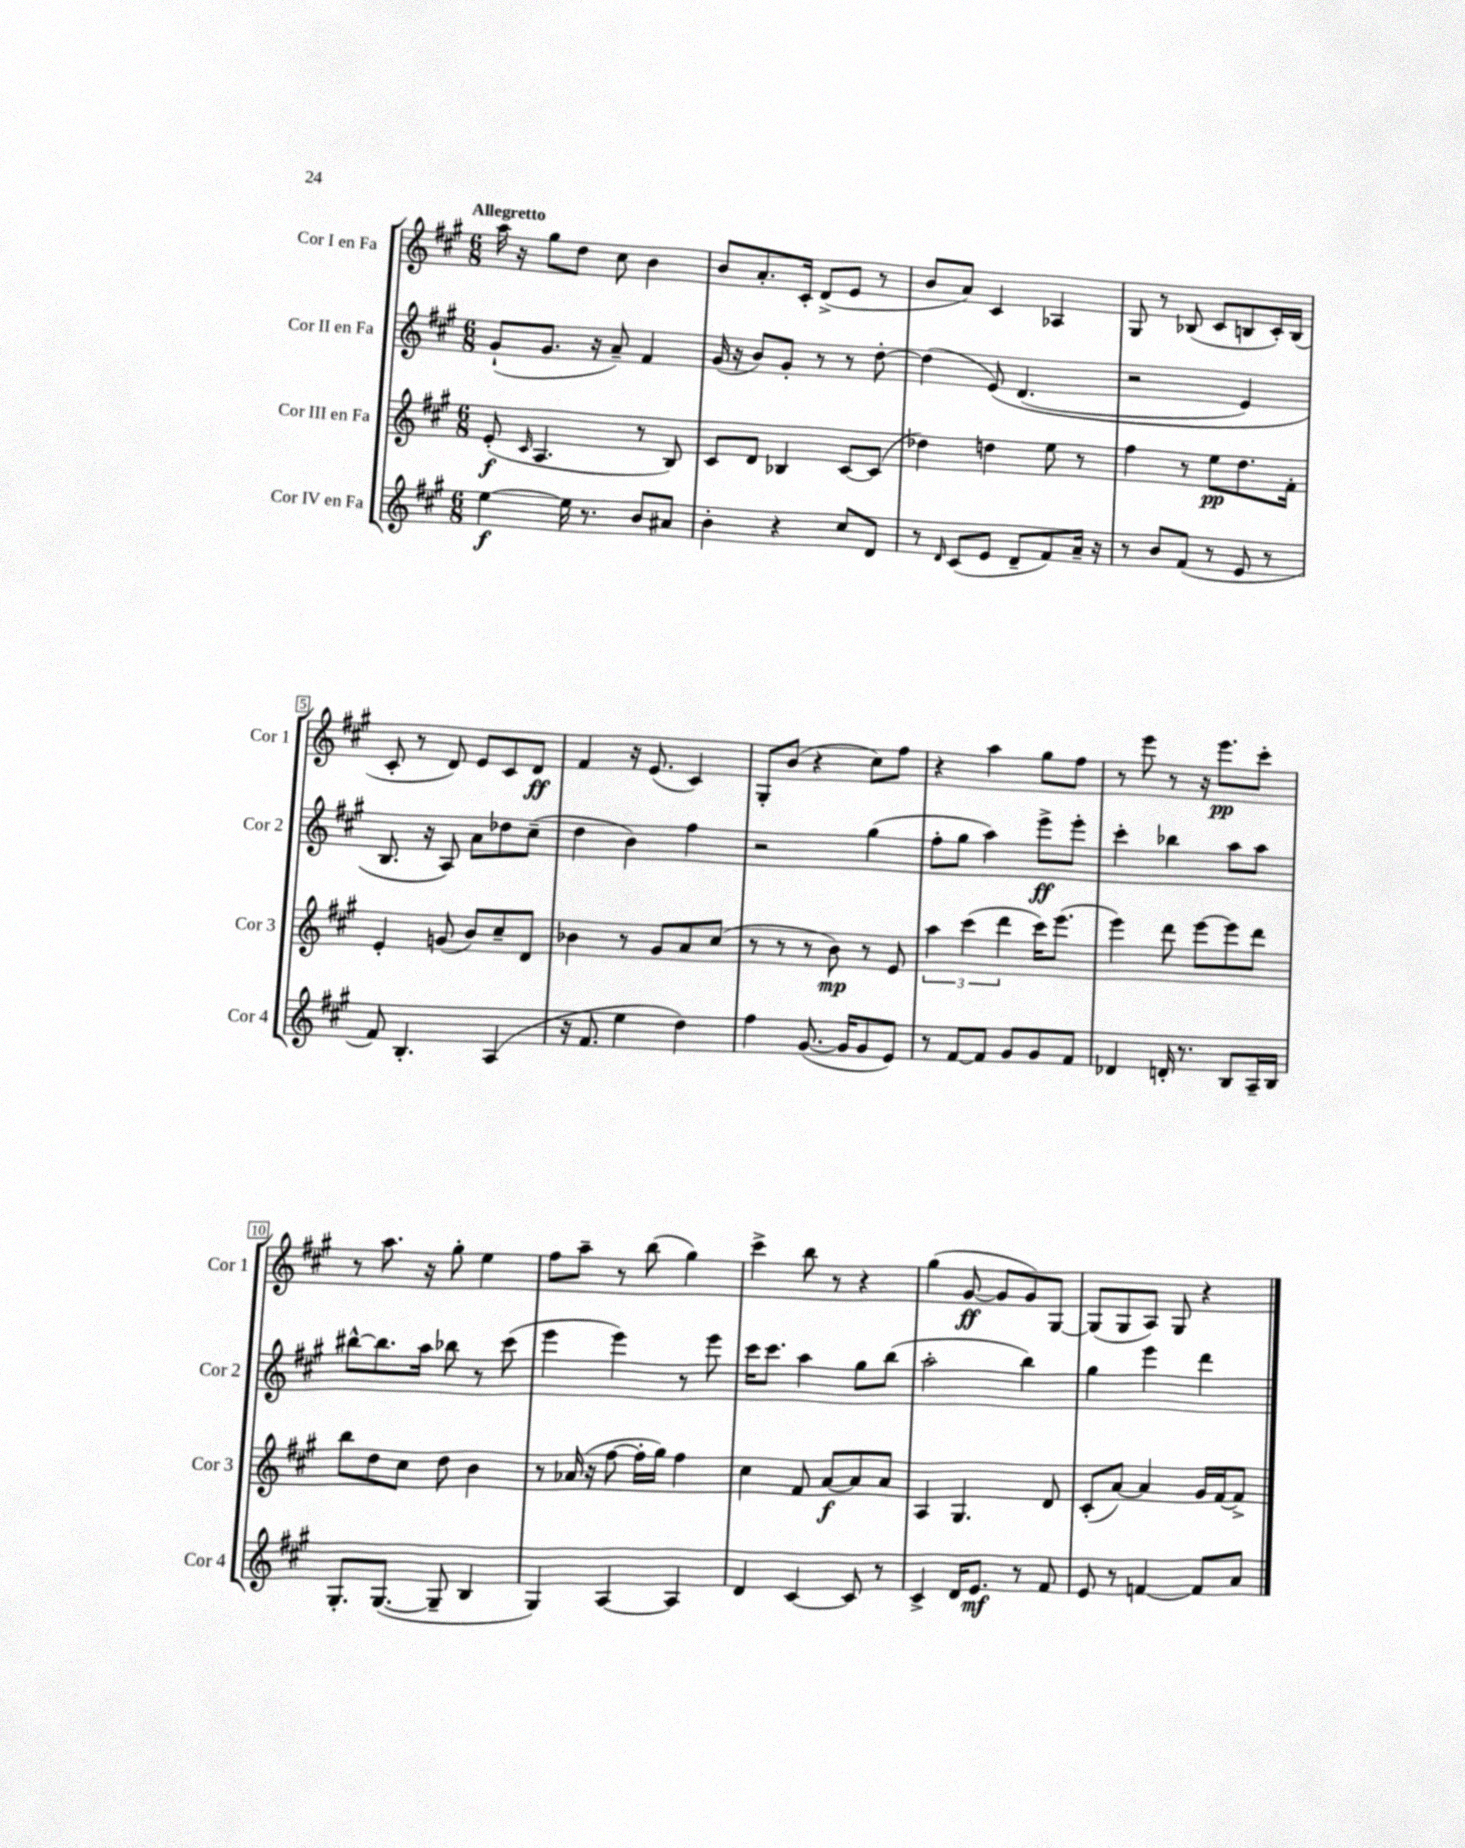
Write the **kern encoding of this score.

**kern	**dynam	**kern	**dynam	**kern	**dynam	**kern	**dynam
*part4	*part4	*part3	*part3	*part2	*part2	*part1	*part1
*staff4	*staff4	*staff3	*staff3	*staff2	*staff2	*staff1	*staff1
*I"Cor IV en Fa	*	*I"Cor III en Fa	*	*I"Cor II en Fa	*	*I"Cor I en Fa	*
*I'Cor 4	*	*I'Cor 3	*	*I'Cor 2	*	*I'Cor 1	*
*clefG2	*	*clefG2	*	*clefG2	*	*clefG2	*
*k[f#c#g#]	*	*k[f#c#g#]	*	*k[f#c#g#]	*	*k[f#c#g#]	*
*M6/8	*	*M6/8	*	*M6/8	*	*M6/8	*
=1	=1	=1	=1	=1	=1	=1	=1
!	!	!	!	!	!	!LO:TX:a:B:t=Allegretto	!
[4ee\	f	(8e'/	f	(8g#`/L	.	16aa\	.
.	.	.	.	.	.	16r	.
.	.	16qqc#/	.	.	.	.	.
.	.	4.A/	.	8.g#/J	.	8gg#\L	.
16ee\]	.	.	.	.	.	8dd\J	.
8.r	.	.	.	16r	.	.	.
.	.	.	.	8a~/)	.	8cc#\	.
8b/L	.	8r	.	4f#/	.	4b\	.
8a#X/J	.	8B/)	.	.	.	.	.
=2	=2	=2	=2	=2	=2	=2	=2
4b'\	.	8c#/L	.	(16g#/	.	8b/L	.
.	.	.	.	16r	.	.	.
.	.	8d/J	.	8b/L)	.	8.a'/	.
4r	.	4B-X/	.	8g#'/J	.	.	.
.	.	.	.	.	.	16c#'/Jk	.
.	.	.	.	8r	.	(8d^/L	.
8cc#/L	.	[8c#/L	.	8r	.	8e/J	.
8d/J	.	(8c#/J]	.	[8dd'\	.	8r	.
=3	=3	=3	=3	=3	=3	=3	=3
8r	.	4dd-X\)	.	(4dd\]	.	8b/L	.
16qqd/	.	.	.	.	.	.	.
(8c#/L	.	.	.	.	.	8a/J)	.
8e/J	.	4ddn\	.	(8e/)	.	4c#/	.
8d~/L	.	.	.	(4.d/	.	.	.
8f#/)	.	8ee\	.	.	.	4A-X/	.
16a~/Jk	.	8r	.	.	.	.	.
16r	.	.	.	.	.	.	.
=4	=4	=4	=4	=4	=4	=4	=4
8r	.	4ff#\	.	2r	.	8G#/	.
8b/L	.	.	.	.	.	8r	.
(8f#/J	.	8r	.	.	.	(8B-X/	.
8r	.	8ee\L	pp	.	.	8c#/L	.
8e/	.	8.dd\	.	4e/)	.	8Bn/	.
8r	.	.	.	.	.	16c#'/L)	.
.	.	16f#'\Jk	.	.	.	(16B/JJ	.
!!LO:LB:g=z
=5	=5	=5	=5	=5	=5	=5	=5
8f#/)	.	4e'/	.	8.B/	.	8c#'/	.
4.B'/	.	.	.	.	.	8r	.
.	.	.	.	16r	.	.	.
.	.	(8gn/	.	8A/)	.	8d/)	.
.	.	8b/L)	.	8a\L	.	8e/L	.
(4A/	.	8cc#~/	.	8dd-X\	.	8c#/	.
.	.	8d/J	.	(8cc#~\J	.	8d/J	ff
=6	=6	=6	=6	=6	=6	=6	=6
16r	.	4b-X\	.	4dd\	.	4f#/	.
8.f#/	.	.	.	.	.	.	.
4ee\	.	8r	.	4b\)	.	16r	.
.	.	.	.	.	.	(8.e/	.
.	.	8g#/L	.	.	.	.	.
4dd\)	.	8a/	.	4ff#\	.	4c#/)	.
.	.	(8cc#/J	.	.	.	.	.
=7	=7	=7	=7	=7	=7	=7	=7
4ff#\	.	8r	.	2r	.	8G#'/L	.
.	.	8r	.	.	.	(8b/J	.
([8.g#/	.	8r	.	.	.	4r	.
.	.	8b\)	mp	.	.	.	.
16g#/KL]	.	.	.	.	.	.	.
8g#/	.	8r	.	(4gg#\	.	8cc#\L)	.
8e/J)	.	8e/	.	.	.	8ff#\J	.
=8	=8	=8	=8	=8	=8	=8	=8
8r	.	6aa\	.	8ff#'\L	.	4r	.
[8f#/L	.	.	.	8gg#\J	.	.	.
.	.	(6ccc#\	.	.	.	.	.
8f#/J]	.	.	.	4aa\)	.	4aa\	.
.	.	6ddd\	.	.	.	.	.
8g#/L	.	.	.	.	.	.	.
8g#/	.	16ccc#\KL)	.	8eee^\L	ff	8gg#\L	.
.	.	(8.eee\J	.	.	.	.	.
8f#/J	.	.	.	8eee'\J	.	8ff#\J	.
=9	=9	=9	=9	=9	=9	=9	=9
4d-X/	.	4eee\)	.	4ccc#'\	.	8r	.
.	.	.	.	.	.	8eee\	.
16dn'/	.	8ddd\	.	4bb-X\	.	8r	.
8.r	.	.	.	.	.	.	.
.	.	[8eee\L	.	.	.	16r	.
.	.	.	.	.	.	8.eee\L	pp
8B/L	.	8eee\]	.	8aa\L	.	.	.
16A~/L	.	8ddd\J	.	8aa\J	.	8ccc#'\J	.
16B/JJ	.	.	.	.	.	.	.
!!LO:LB:g=z
=10	=10	=10	=10	=10	=10	=10	=10
8.G#'/L	.	8bb\L	.	[8bb#X^^\L	.	8r	.
.	.	8dd\	.	8.bb#\]	.	8.aa\	.
([8.G#/J	.	.	.	.	.	.	.
.	.	8cc#\J	.	.	.	.	.
.	.	.	.	16aa\Jk	.	16r	.
8G#~/]	.	8dd\	.	8bb-X\	.	8gg#'\	.
4B/	.	4b\	.	8r	.	4ee\	.
.	.	.	.	(8ccc#\	.	.	.
=11	=11	=11	=11	=11	=11	=11	=11
4G#/)	.	8r	.	4eee\	.	8ff#\L	.
.	.	(16a-X/	.	.	.	8aa~\J	.
.	.	16r	.	.	.	.	.
[4A/	.	[8ff#\	.	4eee\)	.	8r	.
.	.	16ff#'\LL]	.	.	.	(8bb\	.
.	.	16gg#\JJ)	.	.	.	.	.
4A/]	.	4ff#\	.	8r	.	4gg#\)	.
.	.	.	.	8eee\	.	.	.
=12	=12	=12	=12	=12	=12	=12	=12
4d/	.	4cc#\	.	16ccc#\KL	.	4ccc#^\	.
.	.	.	.	8.ccc#\J	.	.	.
[4c#/	.	8f#/	.	4aa\	.	8bb\	.
.	.	[8a/L	f	.	.	8r	.
8c#/]	.	8a/]	.	8gg#\L	.	4r	.
8r	.	8a/J	.	(8bb\J	.	.	.
=13	=13	=13	=13	=13	=13	=13	=13
4c#^/	.	4A/	.	2aa'\	.	(4gg#\	.
16d/KL	.	4.G#/	.	.	.	[8g#/	ff
8.e/J	mf	.	.	.	.	.	.
.	.	.	.	.	.	8g#/L]	.
8r	.	.	.	4bb\)	.	8g#/)	.
8f#/	.	8d/	.	.	.	[8G#/J	.
=14	=14	=14	=14	=14	=14	=14	=14
8e/	.	(8c#'/L	.	4gg#\	.	(8G#/L]	.
8r	.	[8a/J)	.	.	.	8G#/	.
[4fn/	.	4a/]	.	4eee\	.	8A/J)	.
.	.	.	.	.	.	8G#/	.
8f/L]	.	16g#/LL	.	4ddd\	.	4r	.
.	.	[16f#/J	.	.	.	.	.
8a/J	.	8f#^/J]	.	.	.	.	.
==	==	==	==	==	==	==	==
*-	*-	*-	*-	*-	*-	*-	*-
